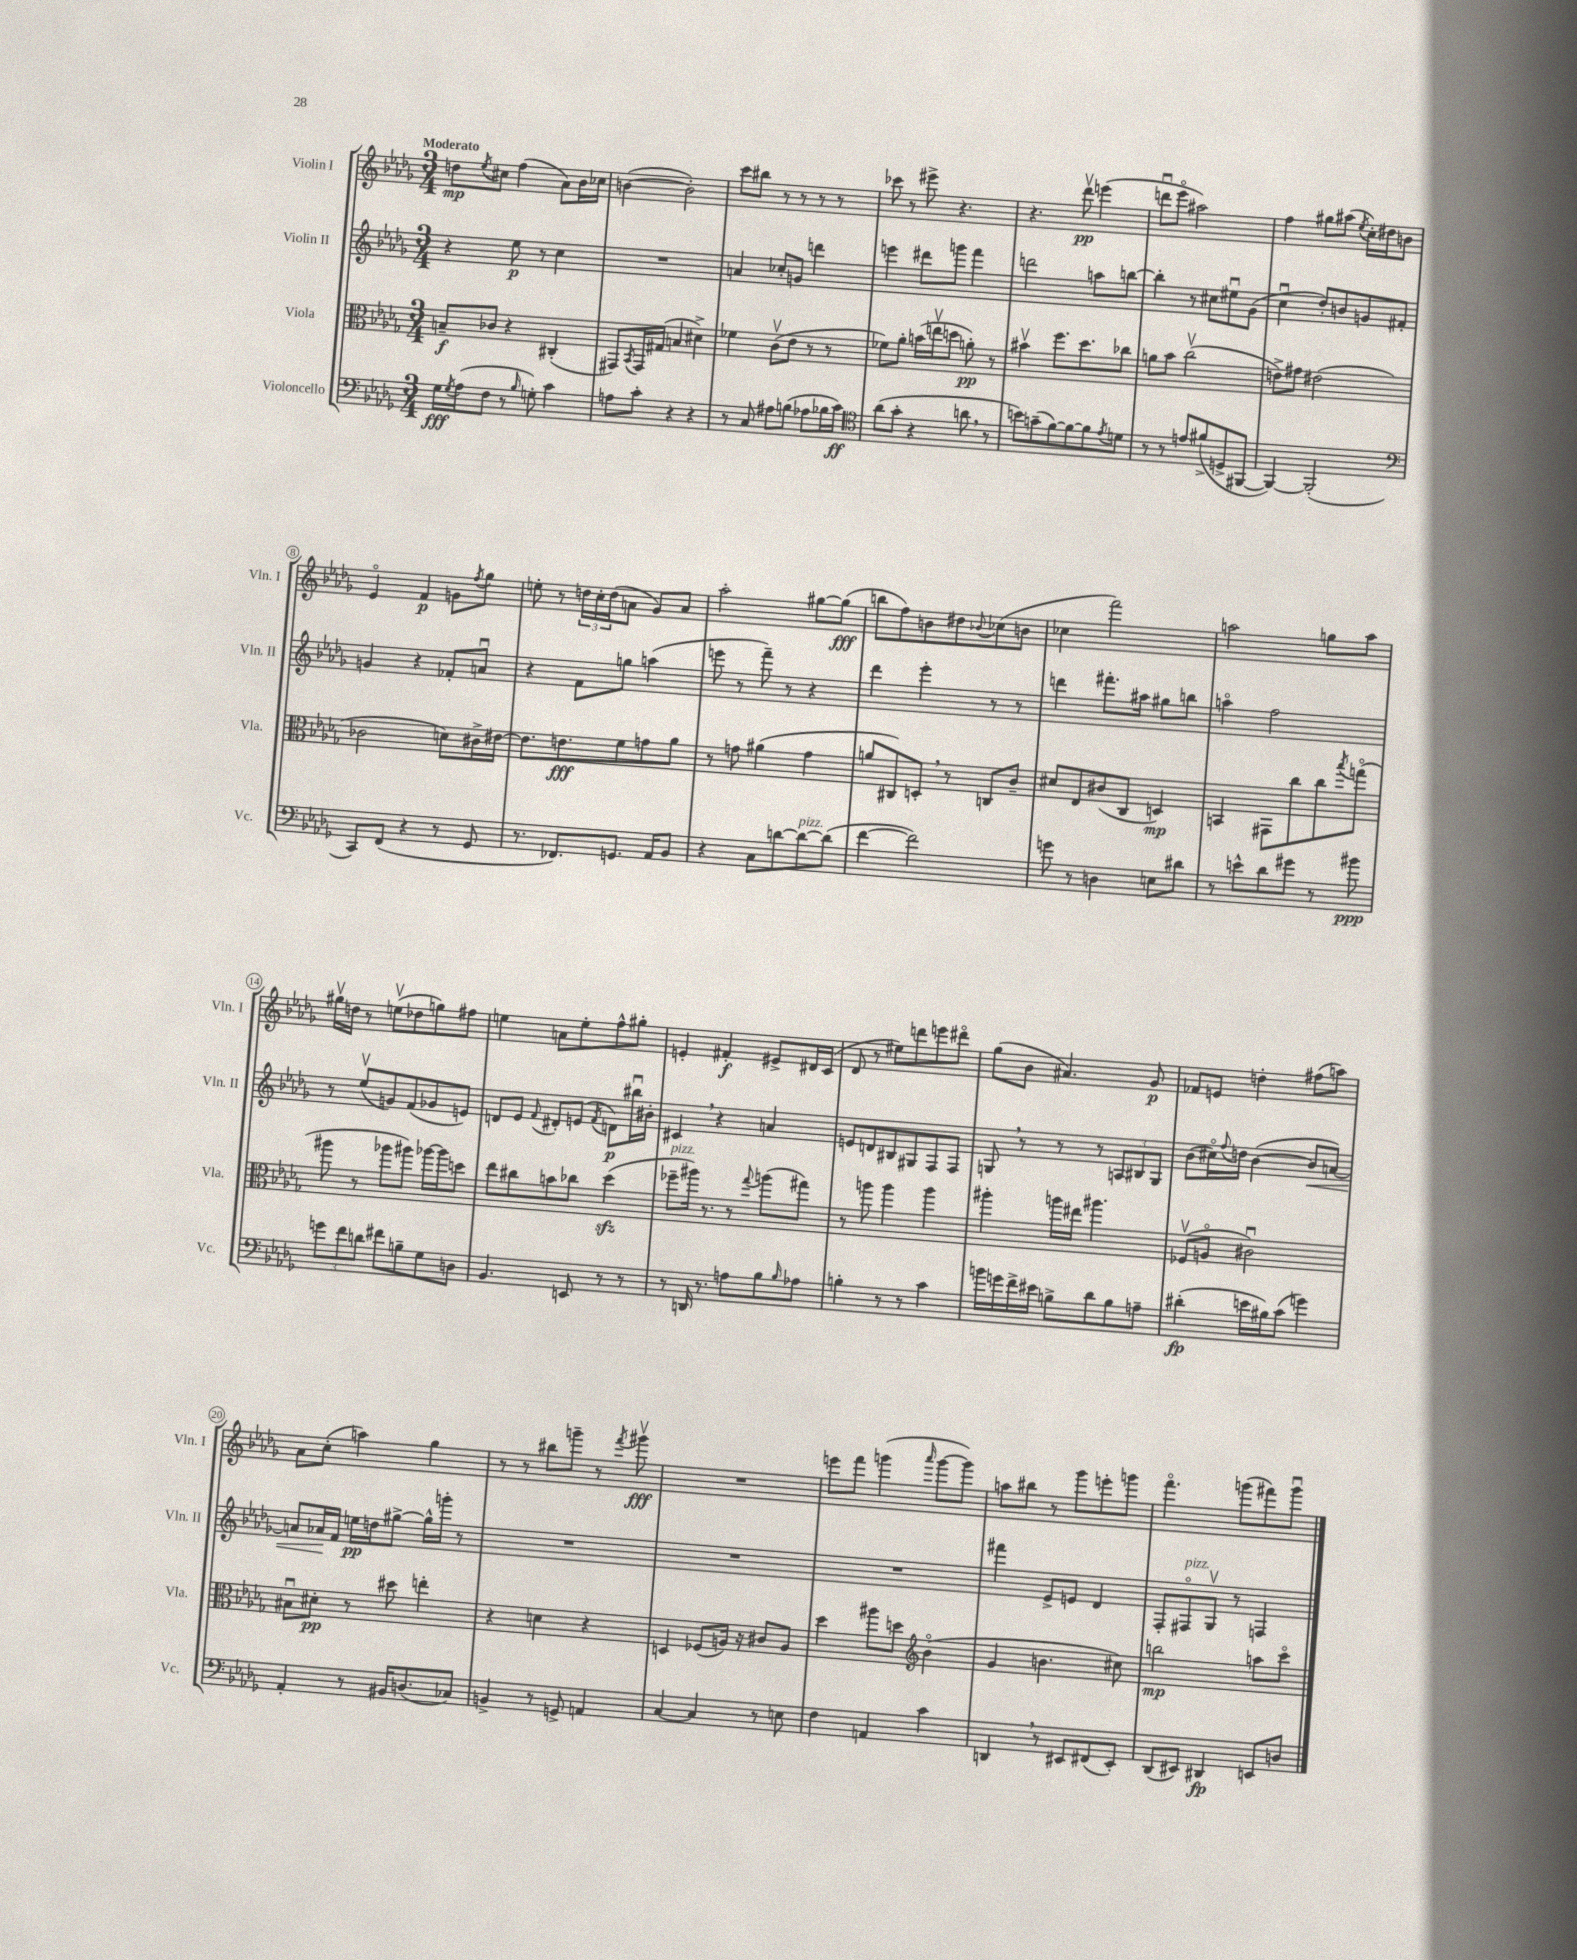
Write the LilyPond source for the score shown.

<<
\new StaffGroup <<
\new Staff = "s0" \with { instrumentName = "Violin I" shortInstrumentName = "Vln. I" } {
    \clef treble \key des \major \numericTimeSignature \time 3/4 \tempo "Moderato"
    d''8\mp \acciaccatura { ees''8 } cis''8 f''4( aes'8) bes'16 ces''16 |
    b'4~( b'2-.) |
    c'''8 bis''8 r8 r8 r8 r8 |
    ces'''8 r8 eis'''8-> r4. |
    r4. des'''8\upbow\pp e'''4( |
    d'''8\downbow ees'''8\flageolet ais''2) |
    f''4 gis''8 ais''8( \acciaccatura { ees''8 } c''16-.) dis''16 b'8 |
    ees'4\flageolet f'4\p g'8 \acciaccatura { f''8 } ges''8 |
    e''8-. r8 \tuplet 3/2 { d''16 c''16-. d''16( } a'8 ges'8) a'8 |
    aes''2-. gis''8~ gis''8\fff( |
    b''8 f''8) b'8 dis''8 \appoggiatura { bes'8 } ces''8( b'8 |
    ces''4 f'''2) |
    a''2 g''8 a''8 |
    gis''16\upbow d''16 r8 e''8\upbow( des''8 g''8) fis''8 |
    e''4 a'8 e''8-. f''8-^ gis''8-. |
    e'4-. fis'4-.\f eis'8-> dis'16 c'16( |
    des'8 r8 eis''8) d'''8 e'''8 dis'''8\flageolet |
    ges''8( bes'8 ais'4.) ges'8\p |
    fes'8 e'8 d''4-. fis''8( a''8) |
    aes'8 c''8-.( a''4) ges''4 |
    r8 r8 bis''8 g'''8-- r8 \acciaccatura { f'''8 } gis'''8\upbow\fff |
    R2. |
    e'''8 f'''8 g'''4( \grace { aes'''16 } g'''8~ g'''8) |
    a''8 bis''8 r8 ges'''8 e'''8-. g'''8 |
    f'''4.\flageolet g'''8( fis'''8) g'''8\downbow \bar "|." |
}
\new Staff = "s1" \with { instrumentName = "Violin II" shortInstrumentName = "Vln. II" } {
    \clef treble \key des \major \numericTimeSignature \time 3/4
    r4 ees''8\p r8 c''4 |
    R2. |
    a'4 ces''8-. g'8 d'''4 |
    e'''4 dis'''8 g'''8 f'''4 |
    d'''2 a''8 b''8~ |
    b''4-. r8 cis''8 eis''8\downbow ges'8( |
    c''4\downbow des''8-.) b'8 g'8 fis'8-. |
    g'4 r4 fes'8-. a'8\downbow |
    r4 f'8 g''8 a''4( |
    e'''8 r8 f'''8--) r8 r4 |
    des'''4 ees'''4-. r8 r8 |
    d'''4 fis'''8.-. ais''16 gis''8 b''8 |
    a''4\flageolet f''2 |
    r8 ees''8\upbow( g'8) f'8( ges'8 e'8) |
    d'8 ees'8 \appoggiatura { f'8 } dis'8-. e'8( \acciaccatura { f'8 } d'8\p) bis''16\downbow bis'16-. |
    cis'4 \breathe r4 a'4 |
    e'8 d'8 bis8 gis8 f8 f8 |
    g8 \breathe r8 r8 r8 \tuplet 3/2 { a8 bis8 g8 } |
    bes'8( cis''16\flageolet) \appoggiatura { f''8 } d''16 bes'4~( bes'8\< a'8~) |
    a'8 aes'16\! f'16 e''16\pp d''16 gis''8~-> gis''16-^ g'''16-. r8 |
    R2. |
    R2. |
    R2. |
    fis'''4 ees'8-> e'8 des'4 |
    f8-. fis8\flageolet^\markup { \italic "pizz." } ges8\upbow r8 f4 \bar "|." |
}
\new Staff = "s2" \with { instrumentName = "Viola" shortInstrumentName = "Vla." } {
    \clef alto \key des \major \numericTimeSignature \time 3/4
    b8--\f ces'8 r4 cis4-.( |
    gis,8) \acciaccatura { bes,8 } gis,16 gis16( b4 dis'4->) |
    fes'4 c'8\upbow( ees'8 r8 r8 |
    fes'8) aes'8-. b'16( e''16\upbow d''8 a'8-.\pp) r8 |
    bis'4\upbow f''8. des''8. ces''8 |
    a'8 bes'8 c''2\upbow( |
    e'8->) gis'8 eis'2( |
    ces'2 d'8) cis'16-> eis'16~ |
    eis'8. e'8.\fff f'8 g'8 aes'8 |
    r8 g'8 ais'4( g'4 |
    a'8 cis8) d8-. \breathe r8 c8 c'8-- |
    dis'8 ees8 cis'8( c8 d4\mp) |
    b,4 gis,8 c''8 c''8 \acciaccatura { bes''8 } g''8\flageolet( |
    ais''8 r8 aes''8 ais''8) aes''16~ aes''16 d''8 |
    ees''8 cis''8 b'8 ces''8 des''4\sfz( |
    fes''8--^\markup { \italic "pizz." } ais''16) r8. r8 \appoggiatura { ges''8 } a''8( gis''8) |
    r8 a''8 a''4 a''4 |
    ais''4-. a''16 eis''16 ais''4. |
    fes8\upbow( a8\flageolet cis'2\downbow) |
    bis8\downbow dis'8-.\pp r8 dis''8 e''4-. |
    r4 d'4 r4 |
    d4 fes8( a16) r16 cis'8 a8 |
    des''4 ais''8 d''8 \clef treble bes'4\flageolet( |
    ges'4 b'4. cis''8) |
    b''2\mp a''8 c'''8\flageolet \bar "|." |
}
\new Staff = "s3" \with { instrumentName = "Violoncello" shortInstrumentName = "Vc." } {
    \clef bass \key des \major \numericTimeSignature \time 3/4
    ges16\fff \acciaccatura { ges8 } aes16( f8 r8 \grace { bes16 } g8-.) c'4 |
    a8 c'8-. r4 r4 |
    r8 c8 ais8 b8( aes8 bes16 c'16\ff) |
    \clef tenor aes'8( ges'8-. r4 a'8 \breathe r8 |
    b'8) g'8--( f'8~) f'8~ f'8 \acciaccatura { ees'8 } d'8 |
    r8 r8 e'8 fis'8->( d8-> fis,8~ |
    fis,4~) fis,2-.( |
    \clef bass c,8) f,8( r4 r8 ges,8 |
    r8. fes,8.) g,8. aes,16 bes,8 |
    r4 c8 d'8~ d'8~^\markup { \italic "pizz." } d'8( |
    f'4~ f'2) |
    g'8 r8 d4 e8 dis'8 |
    r8 e'8-^ des'8 gis'8 r8 bis'8\ppp |
    \tuplet 3/2 { g'8 f'8 d'8 } fis'8 b8-- ges8 d8 |
    bes,4. e,8 r8 r8 |
    r8 d,16 r8. a8 bes8 \grace { bes16 } aes8 |
    b4-. r8 r8 c'4 |
    b'16 g'16 f'16-> eis'16 b8-> des'8 b8 a8-- |
    dis'4-.\fp( e'16 bis16) c'8( g'4) |
    aes,4-. r8 bis,16 d8.( ces8) |
    b,4-> r8 g,8-> a,4 |
    c4~ c4 r8 e8 |
    f4 a,4 c'4 |
    d,4 \breathe r8 eis,8 fis,8( eis,8-.) |
    des,8( eis,8) dis,4\fp e,8 d8 \bar "|." |
}
>>
>>
\layout { \context { \Score \override BarNumber.stencil = #(make-stencil-circler 0.1 0.3 ly:text-interface::print) } }
